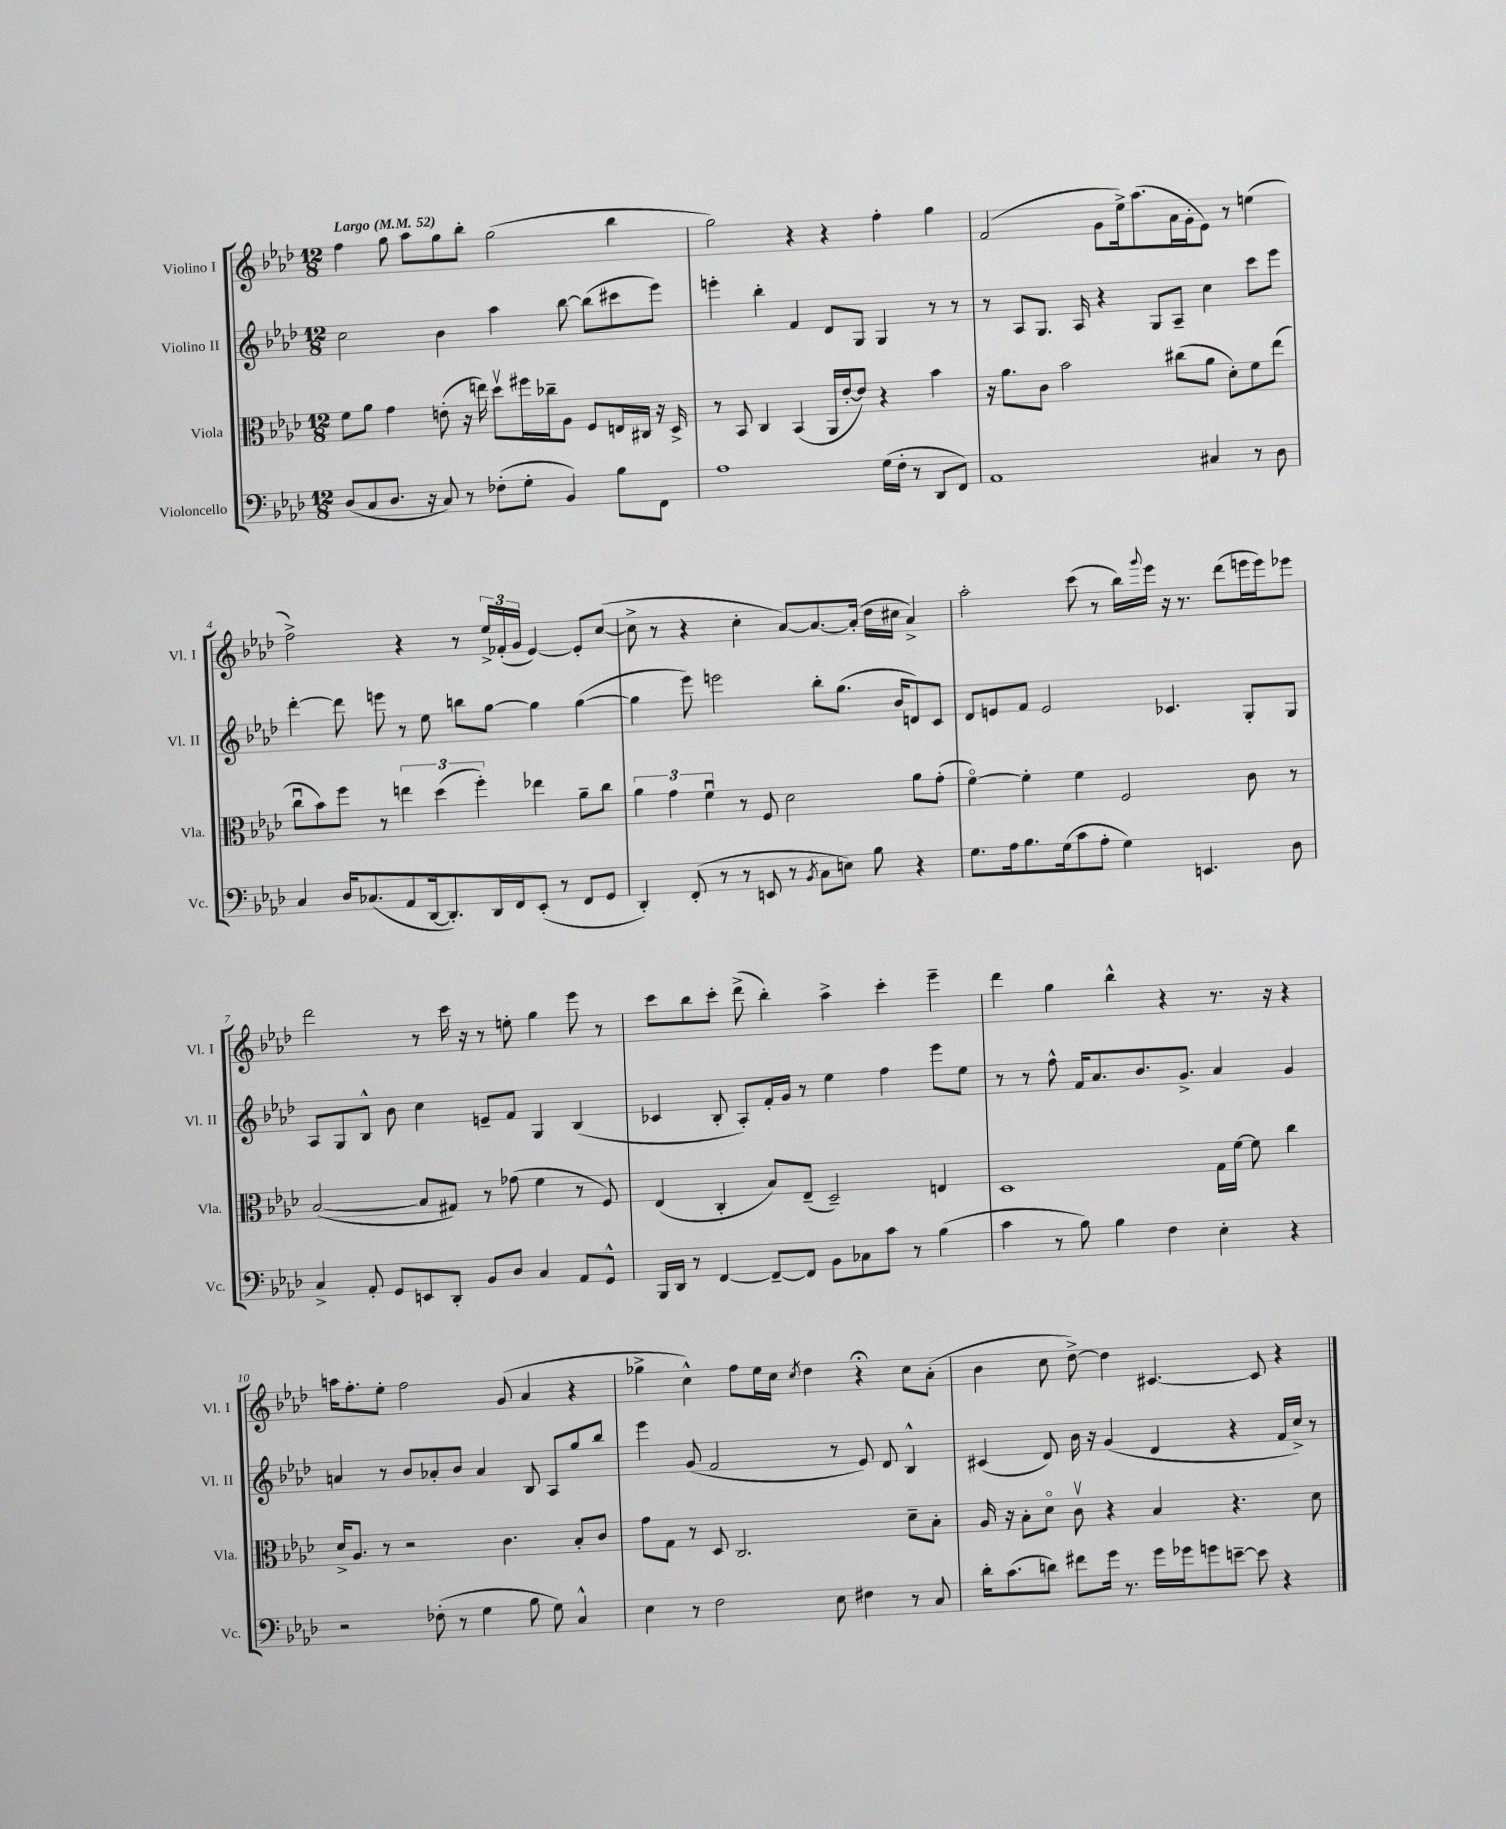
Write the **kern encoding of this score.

**kern	**kern	**kern	**kern
*part4	*part3	*part2	*part1
*staff4	*staff3	*staff2	*staff1
*I"Violoncello	*I"Viola	*I"Violino II	*I"Violino I
*I'Vc.	*I'Vla.	*I'Vl. II	*I'Vl. I
*clefF4	*clefC3	*clefG2	*clefG2
*k[b-e-a-d-]	*k[b-e-a-d-]	*k[b-e-a-d-]	*k[b-e-a-d-]
*M12/8	*M12/8	*M12/8	*M12/8
*MM52	*MM52	*MM52	*MM52
=1	=1	=1	=1
!	!	!	!LO:TX:a:B:t=Largo
(8D-/L	8f\L	2cc\	4ff\
8C/	8a-\J	.	.
8.D-/J	4g\	.	8gg\
.	.	.	8aa-\L
16r	.	.	.
8C/)	(8en'\	4b-\	8gg\
8r	16r	.	8bb-'\J
.	16een\)	.	.
(8F-X'\L	8dd-v\L	4aa-\	(2gg\
8G'\J	16ff#X\L	.	.
.	16cc-X~\J	.	.
4BB-/)	8A-\J	[8bb-\	.
.	8F/L	(8bb-\L]	.
8B-\L	16En/L	8ccc#X\	4bb-\
.	16C#X/JJ	.	.
8FF\J	16r	8eee-\J)	.
.	16D-^/	.	.
=2	=2	=2	=2
1A-	8r	4eeen'\	2gg\)
.	8BB-/	.	.
.	4C/	4bb-'\	.
.	(4BB-/	4f/	4r
.	16AA-/LL	8d-/L	4r
.	[16e-'/J	.	.
.	8e-/J])	8G/J	.
(16G\LL	4r	4G/	4ff'\
16F'\JJ	.	.	.
8r	.	.	.
8DD-/L	4b-\	8r	4gg\
8FF/J)	.	8r	.
=3	=3	=3	=3
1AA-	16r	8r	(2f/
.	8.a-\L	.	.
.	.	8A-/L	.
.	8c\J	8.G/J	.
.	2b-\	.	.
.	.	16A-/	.
.	.	4r	8g\L
.	.	.	16ee-^\k)
.	.	.	(8.aa-\
.	.	8G/L	.
.	(8cc#X\L	8A-~/J	16a-\L
.	.	.	16g'\J
4C#X/	8a-\J	4cc\	8e-\J)
.	8d-'\L)	.	8r
8r	8f\	8ccc\L	(4een\
8D-\	(8ee-\J	8eee-\J	.
!!LO:LB:g=z
=4	=4	=4	=4
4C/	8ccu\L	[4ddd-'\	2ff^\)
.	8b-\)	.	.
16D-/KL	8ff\J	8ddd-\]	.
(8.C-X/	.	.	.
.	8r	8eeen\	.
8AA-/	6een\	8r	4r
[16DD-/k	.	8ee-\	.
.	(6dd-\	.	.
8.DD-'/])	.	.	.
.	.	8bbn\L	8r
.	6ff'\)	.	.
16DD-/L	.	[8gg\J	24ee-^/LL
.	.	.	(24f-X'/
16FF/J	.	.	.
.	.	.	24g/JJ
(8EE-'/J	4ee-X\	4gg\]	[4e-/)
8r	.	.	.
8FF/L	8a-~\L	([4gg\	8e-'/L]
8GG/J	8cc\J	.	([8cc/J
=5	=5	=5	=5
4DD-'/)	6a-\	4gg\]	8cc^\]
.	.	.	8r
.	6g\	.	.
(8FF'/	.	8eee-\)	4r
.	6fu\	.	.
8r	.	2eeen\	.
8r	8r	.	4cc'\
8EEn/	8F/	.	.
8r	2d-\	.	[8a-/L)
8qBB-/	.	.	.
8C\L	.	8bb-'\L	8.a-/_
8En\J)	.	(8.gg\J	.
.	.	.	(16a-'/Jk]
8B-\	.	.	16dd-\LL
.	.	16b-/KL	16cc#X\JJ
4r	8a-\L	8dn/)	4a-^/)
.	(8g'\J	8c/J	.
=6	=6	=6	=6
8.G\L	[4f\)	8d-/L	2aa-'\
.	.	8en/	.
16A-\k	.	.	.
8.B-\	4f'\]	8f/J	.
.	.	2e/	.
(16G\k	.	.	.
8c\	4f\	.	(8ccc\
8A-'\J	.	.	8r
4G\)	2F/	.	16bb-\LL)
.	.	.	8qqggg/
.	.	.	16eee-\JJ
.	.	4.c-X/	16r
.	.	.	8.r
4.EEn/	.	.	.
.	.	.	(8ddd-\L
.	8c\	8G'/L	16eeen\L
.	.	.	16eee\J)
8D-\	8r	8G/J	8eee-X\J
!!LO:LB:g=z
=7	=7	=7	=7
4C^/	([2B-/	8A-/L	2ddd-\
.	.	8G/	.
8AA-'/	.	8B-^^/J	.
8GG/L	.	8b-\	.
8EEn/	8B-/L]	4cc\	8r
8DD-'/J	8G#X/J)	.	16ccc\
.	.	.	16r
8BB-/L	8r	8en~/L	8r
8D-/J	(8g-X\	8f/J	8een'\
4C/	4f\	4G/	4gg\
8AA-/L	8r	(4B-/	8eee-\
8GG^^/J	8F/)	.	8r
=8	=8	=8	=8
16BBB-/LL	(4E-/	4c-X/	8ccc\L
16DD-/JJ	.	.	.
8r	.	.	8bb-\
[4FF/	4C'/	8B-'/	8ccc'\J
.	.	8A-'/L)	(8ddd-^\
8FF~/L_	8B-/L)	16f'/L	4bb-'\)
.	.	16g/JJ	.
8FF/J]	(8E-~/J	8r	.
8BB-\L	2D-~/)	4ee-\	4aa-^\
8C-X\	.	.	.
8c\J	.	4ff\	4ccc'\
8r	.	.	.
(4B-\	4En/	8eee-\L	4eee-~\
.	.	8ee-\J	.
=9	=9	=9	=9
4c\	1D-	8r	4ddd-\
.	.	8r	.
8r	.	8ff^^\	4gg\
8B-\)	.	16f/KL	.
.	.	8.a-/	.
4B-\	.	.	4bb-^^\
.	.	8.b-/	.
4F\	.	.	4r
.	.	8.g^/J	.
4E-'\	16G\LL	4a-/	8.r
.	[16f\JJ	.	.
.	8f\]	.	.
.	.	.	16r
4r	4cc\	4g/	4r
!!LO:LB:g=z
=10	=10	=10	=10
2r	16d-^/KL	4an/	16aan\KL
.	8.A-/J	.	8.ff'\
.	8r	8r	8ee-'\J
.	2r	8b-/L	2ff\
(8F-X'\	.	8a-X'/	.
8r	.	8b-/J	.
4G\	.	4a-/	.
.	4.c\	.	(8g/
8B-\	.	8B-/	4a-/
8G\)	.	8A-/L	.
4C^^/	8B-'/L	8gg/	4r
.	8c/J	8bb-/J	.
=11	=11	=11	=11
4E-\	8g\L	4eee-\	4gg-X^\
.	8G\J	.	.
8r	8r	(8g/	4cc^^\)
2F\	8D-/	2f/	.
.	2.C/	.	8ff\L
.	.	.	16ee-\L
.	.	.	16cc\JJ
.	.	.	8qcc/
.	.	.	4dd-\
8E-\	.	8r	.
4F#X\	.	8e-/)	4r;<
.	.	8d-/	.
8r	8d-~\L	4B-^^/	8cc\L
8C/	8B-'\J	.	(8a-'\J
=12	=12	=12	=12
16d-'\KL	16A-/	(4c#X/	4b-\
(8.c\	16r	.	.
.	8B-'\L	.	.
8dn\J)	8d-\J	8d-/)	8cc\
8f#X\L	8cv\	16b-\	[8dd-^\)
.	.	16r	.
16g\Jk	4r	(4g/	4dd-\]
8.r	.	.	.
16g\LL	4B-/	4d-/	[4.c#X/
16g-X\J	.	.	.
8gn\	.	.	.
[8en~\J	4.r	4r	.
8e\]	.	.	8c#/]
4r	.	16f/LL	4r
.	.	16cc^/JJ)	.
.	8d-\	8r	.
==	==	==	==
*-	*-	*-	*-
